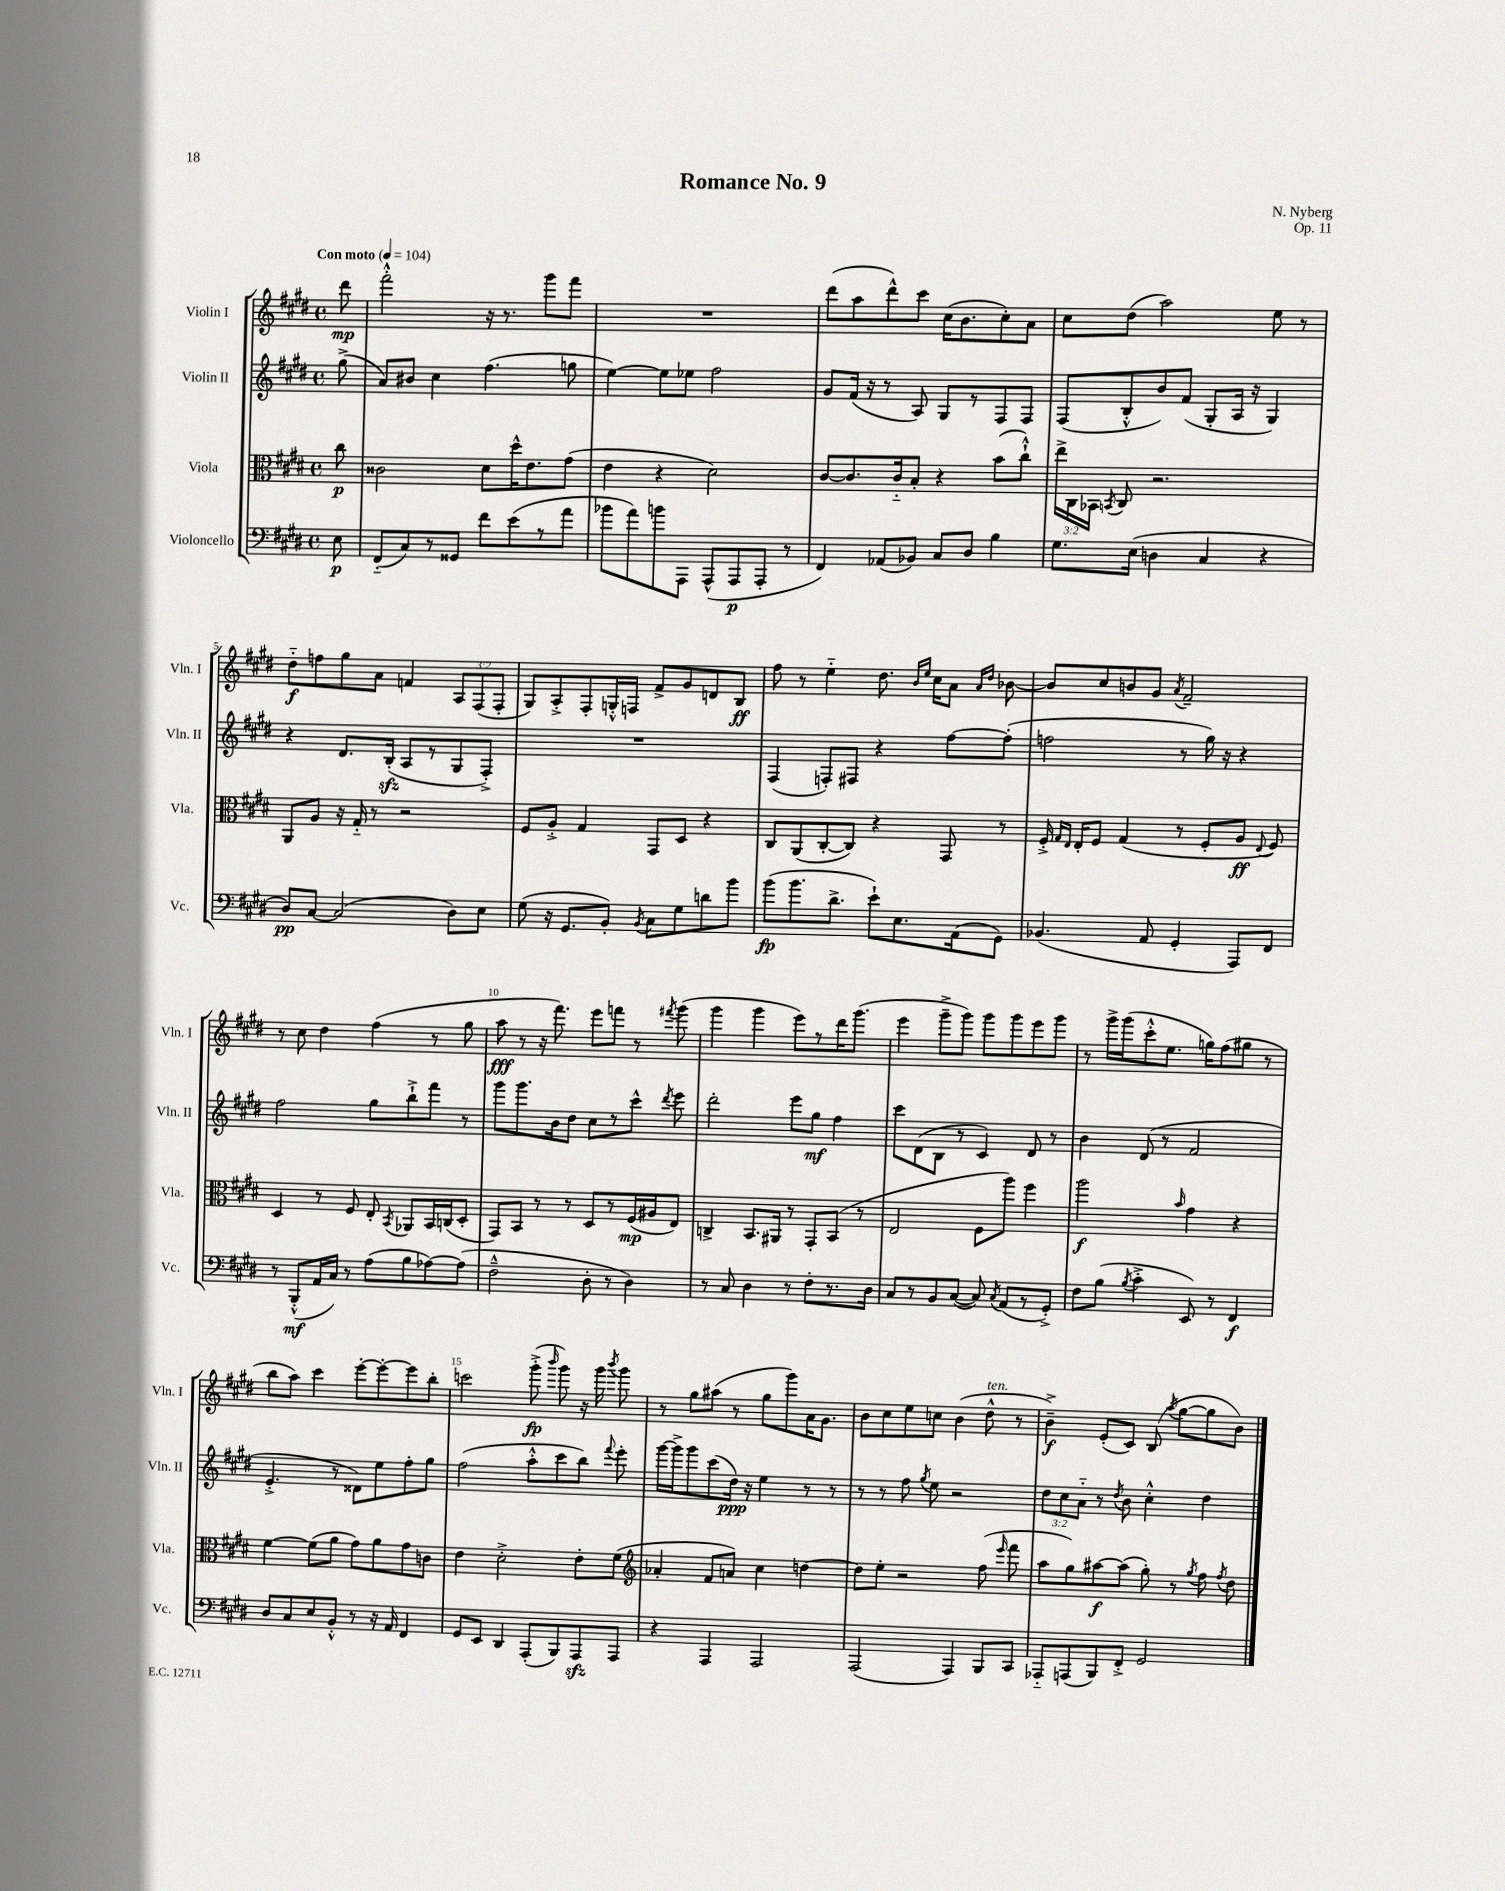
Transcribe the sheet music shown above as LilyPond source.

\header { title = "Romance No. 9" composer = "N. Nyberg" opus = "Op. 11" }
<<
\new StaffGroup <<
\new Staff = "s0" \with { instrumentName = "Violin I" shortInstrumentName = "Vln. I" } {
    \clef treble \key e \major \defaultTimeSignature \time 4/4 \override Staff.TupletNumber.text = #tuplet-number::calc-fraction-text \partial 8 \tempo "Con moto" 4 = 104
    \autoBeamOff dis'''8\mp |
    fis'''2-.-^ r16 r8. gis'''8[ fis'''8] |
    R1 |
    dis'''8[( a''8 dis'''8-^) cis'''8] cis''16[( b'8. cis''8-.) a'8] |
    cis''8[ dis''8]( a''2) e''8 r8 |
    dis''8[-_\f f''8 gis''8 a'8] f'4 \tuplet 3/2 { a8[ fis8( fis8]-. } |
    gis8[) a8-.-> fis8-. g16-.-^ f16] fis'8[-> gis'8 d'8 b8]\ff |
    fis''8 r8 e''4-_ dis''8. \grace { b'16[ e''16] } cis''16[ a'8] \grace { a'16[ dis''16] } bes'8~ |
    bes'8[ cis''8 b'8 gis'8] \acciaccatura { a'8 } fis'2-- |
    r8 cis''8 dis''4 fis''4( r8 gis''8 |
    a''8\fff r8 r16 fis'''8.) e'''8[ f'''8] r8 \acciaccatura { fis'''8 } gis'''8( |
    gis'''4 gis'''4 e'''8[) r8 dis'''16 gis'''8.]( |
    e'''4 gis'''8[---> gis'''8]) gis'''8[ gis'''8 e'''8 gis'''8] |
    r8 gis'''16[-> gis'''16( cis'''8-.-^ e''8.] g''16[) fis''8( gis''8] r8 |
    b''8[ a''8]) cis'''4 e'''8[~-. e'''8~-. e'''8 b''8]-. |
    c'''2 gis'''8-.->\fp( \grace { b'''16 } gis'''8) r16 gis'''16 \acciaccatura { b'''8 } gis'''8 |
    r8 gis''8[ ais''8]( r8 gis''8[ gis'''8) a'16 gis'8.] |
    b'8[ cis''8 e''8 c''8] b'4( dis''8-^^\markup { \italic "ten." } r8 |
    b'4--->\f) e'8[-.( cis'8]) b8( \acciaccatura { a''8 } gis''8[~ gis''8 b'8]) \bar "|." |
}
\new Staff = "s1" \with { instrumentName = "Violin II" shortInstrumentName = "Vln. II" } {
    \clef treble \key e \major \defaultTimeSignature \time 4/4 \override Staff.TupletNumber.text = #tuplet-number::calc-fraction-text \partial 8
    \autoBeamOff gis''8->( |
    a'8[) bis'8] cis''4 fis''4.( g''8 |
    e''4~) e''8[ ees''8] fis''2 |
    gis'8[ fis'16]( r16 r8 a8) gis8[ r8 fis8 fis8] |
    fis8[( b8-.-^ b'8) fis'8]( gis8[-. a16] r16 gis4) |
    r4 dis'8.[ b16]-.\sfz( a8[ r8 gis8 fis8]-.->) |
    R1 |
    fis4( f8[-.) fis8] r4 fis''8[~ fis''8]-.( |
    f''2 r8 gis''16) r16 r4 |
    fis''2 gis''8[ b''8-!-> fis'''8] r8 |
    gis'''8[ gis'''8. b'16 dis''8] cis''8[ r8 cis'''8]-^ \acciaccatura { dis'''8 } e'''8 |
    dis'''2-. e'''8[ gis''8]\mf fis''4 |
    cis'''8[ dis'8( b8] r8 cis'4) dis'8 r8 |
    b'4 dis'8( r8 fis'2 |
    e'4.-.-> r8 disis'8[) e''8 fis''8-. gis''8] |
    fis''2( a''8[-.-^ cis'''8 b''8]) \appoggiatura { fis'''8 } e'''8-. |
    gis'''16[~ gis'''16-> gis'''8 cis'''8( dis''16]\ppp) r16 e''4 r8 r8 |
    r8 r8 fis''8 \acciaccatura { gis''8 } e''8 r2 |
    \tuplet 3/2 { dis''8[ cis''8 a'8]-_ } r8 \acciaccatura { dis''8 } b'8 cis''4-.-^ dis''4 \bar "|." |
}
\new Staff = "s2" \with { instrumentName = "Viola" shortInstrumentName = "Vla." } {
    \clef alto \key e \major \defaultTimeSignature \time 4/4 \override Staff.TupletNumber.text = #tuplet-number::calc-fraction-text \partial 8
    \autoBeamOff cis''8\p |
    cisis'2 dis'8[ dis''16-^ e'8. gis'8]( |
    e'4 r4 dis'2) |
    cis'8[~ cis'8. cis'16-_ b8]-. r4 b'8[( cis''8]-!-^) |
    \tuplet 3/2 { e''16[-> cis16 bes,16] } \acciaccatura { b,8 } cis8 r2. |
    a,8[ a8] r16 gis16-_ r8 r2 |
    fis8[ a8]-.-> gis4 gis,8[ dis8] r4 |
    cis8[ a,8( cis8~-. cis8]) r4 gis,8 r8 |
    fis16-.-> \grace { gis16[ e16] } e16[-. fis8] gis4( r8 fis8[-. a8]\ff \appoggiatura { e8 } fis8) |
    dis4 r8 fis8 e8-. \acciaccatura { b,8 } aes,8[ b,16 c16( dis8]-. |
    gis,8[) b,8] r8 r8 dis8[ r8 fis16\mp( ais16 e8]) |
    c4-> b,8.[ ais,16] r8 gis,8[-. b,8]( r8 |
    e2 fis8[ a''8]) fis''4 |
    a''2\f \grace { b'16 } gis'4 r4 |
    fis'4~ fis'8[( a'8] gis'8[) a'8 gis'8 c'8] |
    e'4 dis'2-.-> e'8[-. fis'8]( |
    \clef treble aes'4-. fis'8[ a'8]) cis''4 d''4~ |
    d''8[ e''8]-. r2 fis''8( \grace { e'''16 } fis'''8 |
    a''8[ gis''8) ais''8~\f ais''8]( gis''8-.) r8 \acciaccatura { gis''8 } fis''8 \acciaccatura { fis''8 } dis''8 \bar "|." |
}
\new Staff = "s3" \with { instrumentName = "Violoncello" shortInstrumentName = "Vc." } {
    \clef bass \key e \major \defaultTimeSignature \time 4/4 \partial 8
    \autoBeamOff e8\p |
    fis,8[-_( cis8) r8 gisis,8] fis'8[ e'8( r8 a'8] |
    bes'8[ a'8) b'8 a,,8] a,,8[-^( a,,8\p a,,8]-. r8 |
    fis,4) aes,8[( bes,8]) cis8[ dis8] b4 |
    gis8.[ e16]( d4 cis4 r4 |
    dis8[\pp) cis8]~ cis2( dis8[) e8] |
    gis8( r16 gis,8.[ b,8]-.) \acciaccatura { b,8 } cis8[ gis8 d'8 b'8] |
    b'8[\fp( b'8. dis'8.]-> e'8[-!) e8. a,16( gis,8]) |
    bes,4.( a,8 gis,4-. a,,8[) fis,8] |
    r8 b,,8[-.-^\mf( a,16 cis16]) r8 a8[( b8 aes8~) aes8]( |
    fis2---^ dis8-. r8 dis4) |
    r8 cis8 dis4 r8 fis8[-. r8. dis16] |
    cis8[ r8 b,8 cis8]~( cis8) \acciaccatura { cis8 } a,8[( r8 gis,8]-.->) |
    fis8[ b8]( \acciaccatura { b8 } cis'4-.-> e,8) r8 fis,4\f |
    dis8[ cis8 e8 b,8]-.-^ r8 r16 a,16 fis,4 |
    gis,8[ e,8] dis,4 a,,8[-.( b,,8) a,,8\sfz a,,8] |
    r4 a,,4 a,,2 |
    a,,2( a,,4) b,,8[ cis,8] |
    aes,,8[-_ a,,8( b,,8) fis,8]-.-> gis,2 \bar "|." |
}
>>
>>
\layout { \context { \Score \override BarNumber.break-visibility = ##(#f #t #t) barNumberVisibility = #(every-nth-bar-number-visible 5) } }
